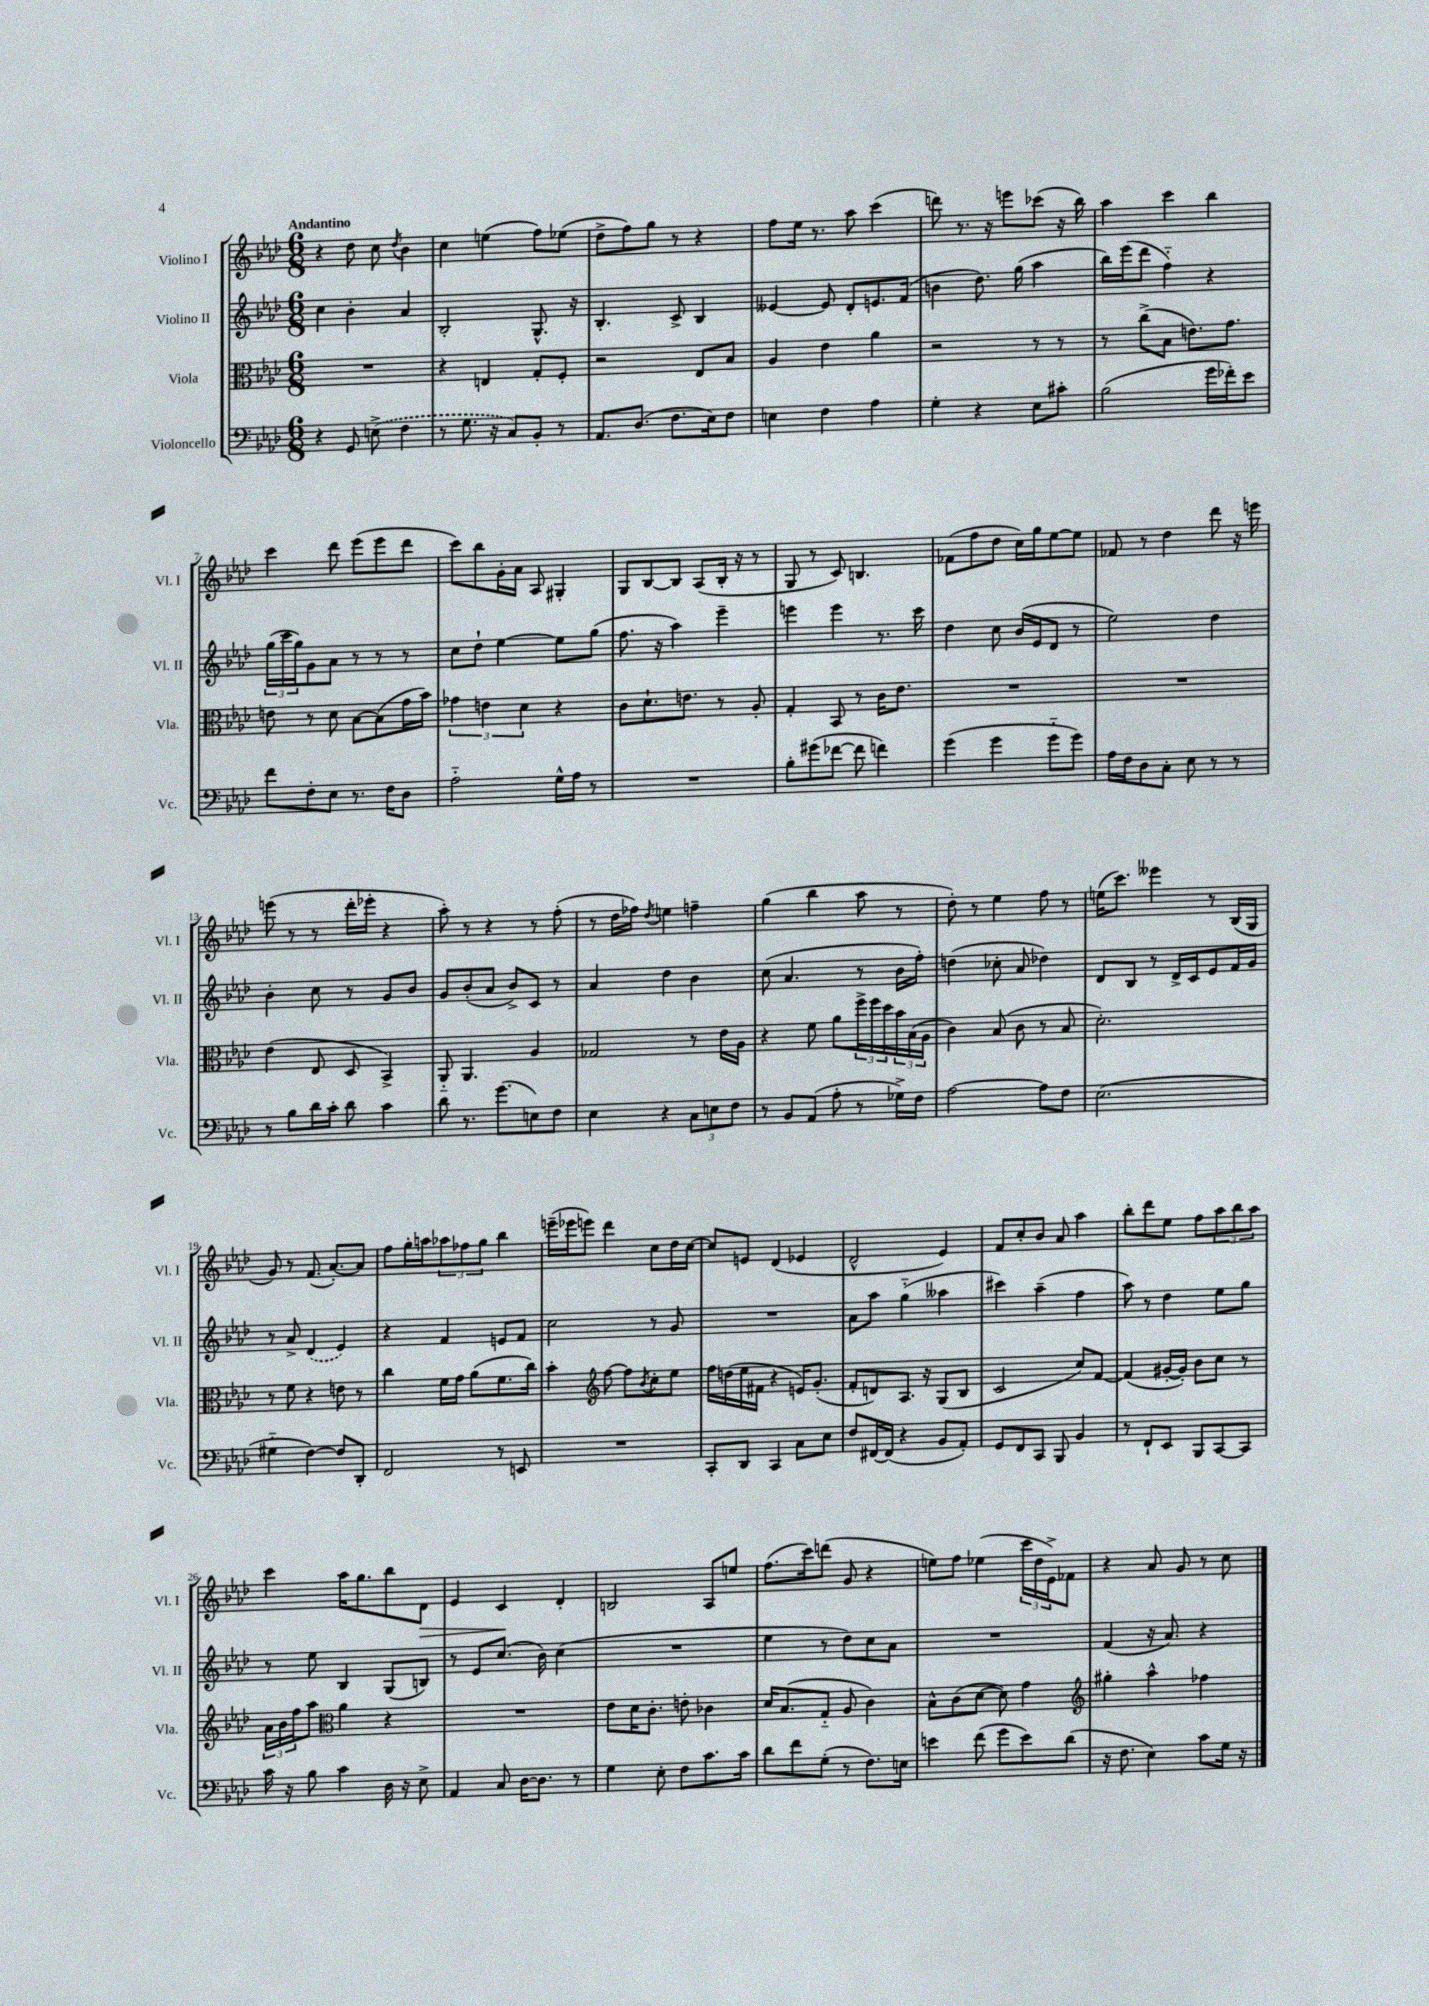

**kern	**kern	**kern	**kern
*staff4	*staff3	*staff2	*staff1
*clefF4	*clefC3	*clefG2	*clefG2
*k[b-e-a-d-]	*k[b-e-a-d-]	*k[b-e-a-d-]	*k[b-e-a-d-]
*M6/8	*M6/8	*M6/8	*M6/8
4r	2.r	4cc	4r
8GG	.	4b-'	8dd-
(8E^	.	.	8cc
.	.	.	8qdd-
4F	.	4a-	4b-
=	=	=	=
8r	4r	2B-'	4cc
8.G	.	.	.
.	4E	.	(4ee
16r	.	.	.
8C)	.	.	.
8BB-'	8G'	8.G^^	8ff)
8r	8F'	.	(8ee-
.	.	16r	.
=	=	=	=
8.AA-	2r	4.B-'	8dd-^
.	.	.	8ff)
(8.D-	.	.	.
.	.	.	8gg
8.F	.	8c^	8r
.	8E-	4B-	4r
16E-)	.	.	.
8F	8B-	.	.
=	=	=	=
4E	4A-	[4e--	8ff
.	.	.	16ee-
.	.	.	8.r
4F	4e-	8e--]	.
.	.	8d-'	8aa-
4A-	4a-	8.e	(4ccc
.	.	(16f	.
=	=	=	=
4G'	2r	4b	8ddd)
.	.	.	8.r
4r	.	8.dd-)	.
.	.	.	16r
.	.	.	8eee
.	.	(16gg	.
8E-	8r	4aa-	(8ccc-
8c#'	8r	.	16r
.	.	.	16bb-)
=	=	=	=
(2B-	8r	16bb-)	4aa-
.	.	(16eee-	.
.	(8cc^	8ddd-	.
.	8B-	4ff'~)	4ccc
.	8.e)	.	.
16g	.	4r	4bb-
16f-')	8.g	.	.
8e-	.	.	.
=	=	=	=
8f	8e	(24gg	4ccc
.	.	24ccc	.
.	.	24gg)	.
8F'	8r	8g	.
8E-	8d-	8a-	8ddd-
8.r	[8B-	8r	(8eee-
.	(8B-]	8r	8eee-
16F	.	.	.
8D-	16g	8r	8ddd-
.	16b-)	.	.
=	=	=	=
2A-'~	6g-	8cc	8ccc)
.	.	8dd-`	8bb-
.	6e	.	.
.	.	[4ee-	16g'
.	.	.	16a-
.	6d-	.	.
.	.	.	8A-
16G^^	4r	8ee-]	4G#'
16A-	.	.	.
8r	.	(8gg	.
=	=	=	=
2.r	8c	8.ff	8G
.	8.d-`	.	[8B-
.	.	16r	.
.	.	4aa-)	8B-]
.	8.e	.	.
.	.	.	(8A-
.	8r	4eee-~	16B-'
.	.	.	16r
.	8A-'	.	8r
=	=	=	=
8B-'	4G'	4eee	8G
(8g#	.	.	8r
[8f-	8BB-	4eee	8c)
8f-]	8r	.	4.B
4f)	16c	8.r	.
.	8.e-	.	.
.	.	16ccc	.
=	=	=	=
(4g	2.r	4dd-	(8f-
.	.	.	8ff
4g	.	8cc	8dd-
.	.	(16b-	16cc)
.	.	16e-	16gg
8g'~	.	8d-	[8ee-
8g)	.	8r	8ee-]
=	=	=	=
16A-	2.r	2ee-)	8f-
16F	.	.	.
8D-	.	.	8r
8C'	.	.	4dd-
8E-	.	.	.
8r	.	4dd-	8ddd-
8r	.	.	16r
.	.	.	16eee
=	=	=	=
8r	(4e-	4b-'	(8eee
8B-	.	.	8r
16d-	8E-	8cc	8r
16c'	.	.	.
8d-	8D-	8r	16ddd-'
.	.	.	16eee-'
4c	4BB-^)	8g	4r
.	.	8b-	.
=	=	=	=
8d-	8AA-'~	8g	8aa-')
8.r	4.AA-	(8b-'	8r
.	.	8a-	4r
(8.g	.	.	.
.	.	8b-^)	.
8E)	4A-	8c	8r
8F	.	8r	(8ff'
=	=	=	=
4E-	2G-	4a-	8r
.	.	.	16dd-
.	.	.	16ff-)
.	.	.	8qdd-
4r	.	4dd-	4ee
12C	8r	4b-	4ff~
12E	.	.	.
.	16e-	.	.
12F	.	.	.
.	16A-	.	.
=	=	=	=
8r	4r	(8cc	(4gg
8BB-	.	4.a-	.
(8AA-	8f	.	4bb-
8A-'	8a-	.	.
8r	24ff^	8r	8aa-
.	24ff	.	.
.	24dd-	.	.
16G-^)	24b-	16b-	8r
.	(24B-	.	.
16F	.	16ff')	.
.	24A-	.	.
=	=	=	=
[2A-	4c)	(4dd	8dd-')
.	.	.	8r
.	(8B-	8cc-'	4ee-
.	8c	8a-	.
8A-]	8r	4dd-)	8ff
8F	8B-	.	8r
=	=	=	=
(2.E-	2.d-')	8d-	(16ee
.	.	.	8.ccc)
.	.	8B-	.
.	.	8r	4eee--
.	.	16d-^	.
.	.	16c	.
.	.	8e-	8r
.	.	16f	(16B-
.	.	16g	16G
=	=	=	=
4G#'~	8r	8r	8g)
.	8f	8a-^	8r
[4F)	4r	(4d-	(8.f
.	.	.	[8.a-')
8F]	8e	4e-)	.
8DD-'	8r	.	8a-]
=	=	=	=
2FF	4cc	4r	8ff
.	.	.	16gg'
.	.	.	16aa
.	16f	4f	12aa-
.	16g	.	.
.	.	.	12ff-
.	(8a-	.	.
.	.	.	12gg
8r	8.f	8e	4bb-
8EE	.	8f	.
.	16cc)	.	.
=	=	=	=
2.r	4b-'	2cc	(16eee~
.	.	.	16eee-
.	.	.	8eee)
*	*clefG2	*	*
.	[8ff	.	4ddd-
.	8ff]	.	.
.	8qb-	.	.
.	8cc'	8r	8cc
.	8ee-	8g	16dd-
.	.	.	[16cc
=	=	=	=
8CC'	16ff	2.r	8cc]
.	(16dd	.	.
8DD-	16ee-	.	8e
.	16f#	.	.
4CC	4r	.	(4d-
8C	16e)	.	4e-
.	(8.g'	.	.
8E-	.	.	.
=	=	=	=
8F	8f'	8a-	2d-^^
[16FF#	8d)	8aa-	.
(16FF#]	.	.	.
4r	8.A-	(4gg'~	.
.	16r	.	.
8BB-	(8G	4aa--	4e-)
8AA-')	8B-	.	.
=	=	=	=
8GG	2c	4ccc#)	8f
8FF	.	.	8cc'
8CC	.	(4aa-~	8b-
8BBB-	.	.	8a-
4BB-	8cc)	4ff	4aa-
.	[8f	.	.
=	=	=	=
8r	(4f]	8aa-)	8bb-'
8FF`	.	8r	8ddd-
8EE-	[16g#'	4dd-	8ee-
.	16g#'])	.	.
8BBB-	8b-	.	8ff
[8CC	8cc	8ee-	12aa-
.	.	.	12bb-
8CC]	8r	8gg	.
.	.	.	12aa-
=	=	=	=
16c	24a-	8r	4ccc
.	24b-	.	.
16r	.	.	.
.	24ff	.	.
8B-	8aa-	8ee-	.
*	*clefC3	*	*
4c	4a-	4B-	16aa-
.	.	.	8.gg
16D-	4r	(8G	8bb-
16r	.	.	.
8E-^	.	8B)	8d-
=	=	=	=
4AA-	2.r	8r	4e-
.	.	8e-	.
8C	.	(8.cc	4c
[16D-	.	.	.
8.D-]	.	16b-)	.
.	.	(4cc	4d-'
8r	.	.	.
=	=	=	=
4G	8e-	2.r	2B
.	16d-	.	.
.	8.c'	.	.
8E-'	.	.	.
8F	8e'	.	.
8.c	4c-	.	8A-
.	.	.	8ee
16c	.	.	.
=	=	=	=
8d-	16d-	4ee-	(8.ff
.	(8.B-	.	.
8f	.	.	.
.	.	.	16ccc)
(8G'	8G'~	8r	(8ddd
8r	8A-	8dd-)	8g
8.F)	4c)	8cc	4r
.	.	8a-	.
16E	.	.	.
=	=	=	=
4e	8B-^^	2.r	8ee)
.	(8c	.	8ff
(8f	[8d-	.	(4ee-
8g	8d-])	.	.
8e)	4g	.	24ccc
.	.	.	24dd-
.	.	.	24e-^)
(8d-	.	.	8f-
=	=	=	=
*	*clefG2	*	*
16r	4gg#'	(4f	4r
8.F	.	.	.
4E-)	4aa-^^	16r	8a-
.	.	8.a-)	.
.	.	.	8g
8c	4ff-	4r	8r
16G	.	.	8cc
16r	.	.	.
==	==	==	==
*-	*-	*-	*-
